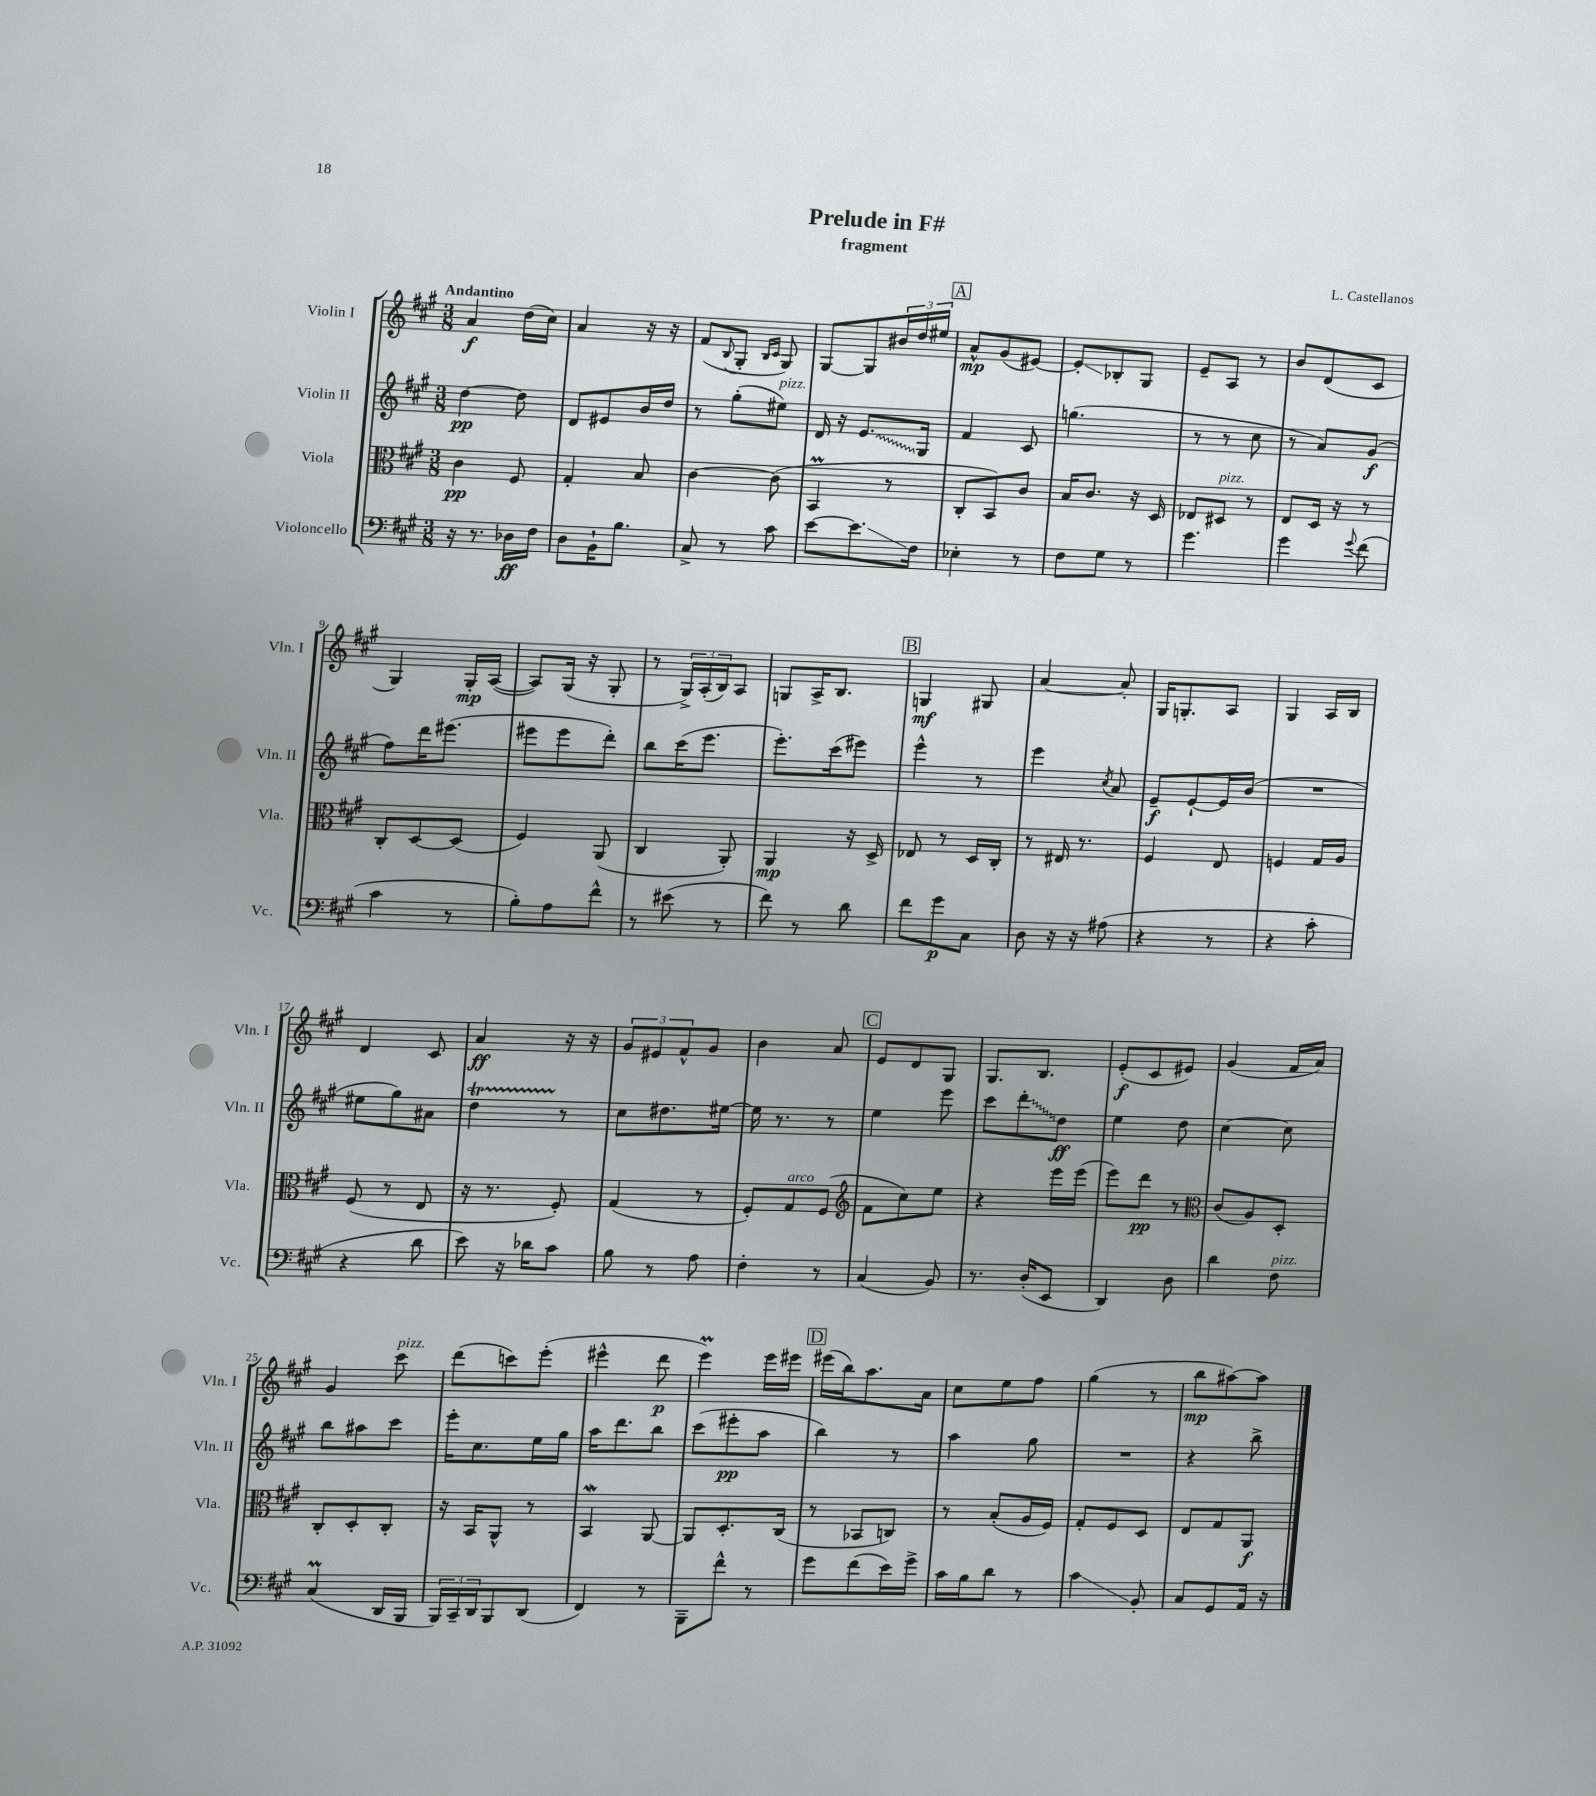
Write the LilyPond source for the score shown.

\header { title = "Prelude in F#" composer = "L. Castellanos" subtitle = "fragment" }
<<
\new StaffGroup <<
\new Staff = "s0" \with { instrumentName = "Violin I" shortInstrumentName = "Vln. I" } {
    \clef treble \key a \major \numericTimeSignature \time 3/8 \tempo "Andantino"
    a'4\f d''16( cis''16) |
    a'4 r16 r16 |
    fis'8( \appoggiatura { b8 } gis8-. \grace { b16 cis'16 } gis8) |
    gis8~ gis8 \tuplet 3/2 { bis'16 d''16 eis''16 } |
    \mark \markup { \box "A" } a'8-^\mp gis'8( eis'8~) |
    eis'8-.\glissando bes8-. gis8 |
    e'8-- a8 r8 |
    b'8 d'8( cis'8 |
    gis4) gis16-.\mp a16~( |
    a8) gis16( r16 gis8-. |
    r8 \tuplet 3/2 { gis16->) a16-.( b16) } a8 |
    g8 a16-> b8. |
    \mark \markup { \box "B" } g4\mf gis8 |
    a'4~ a'8-. |
    gis16 g8.-. a8 |
    gis4 a16 b16 |
    d'4 cis'8 |
    a'4\ff r16 r16 |
    \tuplet 3/2 { gis'8 eis'8 fis'8-^ } gis'8 |
    b'4 a'8 |
    \mark \markup { \box "C" } e'8 d'8 gis8 |
    gis8. b8. |
    e'8-.\f( cis'8 eis'8) |
    gis'4( fis'16 a'16) |
    gis'4 cis'''8^\markup { \italic "pizz." } |
    d'''8( c'''8) e'''8-.( |
    eis'''4-^ d'''8\p |
    e'''4\prall) e'''16 eis'''16 |
    \mark \markup { \box "D" } eis'''16( b''16) a''8. a'16 |
    cis''8 e''8 fis''8 |
    gis''4( r8 |
    b''8\mp ais''8~) ais''8 \bar "|." |
}
\new Staff = "s1" \with { instrumentName = "Violin II" shortInstrumentName = "Vln. II" } {
    \clef treble \key a \major \numericTimeSignature \time 3/8
    d''4~\pp d''8 |
    d'8 eis'8 b'16 d''16 |
    r8 gis''8-.( eis''8^\markup { \italic "pizz." }) |
    d'16 r16 \once \override Glissando.style = #'zigzag e'8.\glissando gis16 |
    \mark \markup { \box "A" } fis'4 cis'8 |
    g''4.( |
    r8 r8 cis''8 |
    r8 a'8) gis'8\f( |
    fis''8) d'''16 eis'''8.( |
    eis'''8 eis'''8 d'''8-.) |
    b''8 cis'''16( e'''8. |
    e'''8.-.) cis'''16( eis'''8) |
    \mark \markup { \box "B" } e'''4-^ r8 |
    e'''4 \acciaccatura { cis''8 } a'8 |
    e'8--\f e'8~-! e'16 b'16( |
    R4. |
    eis''8 gis''8) ais'8 |
    d''4\startTrillSpan r8\stopTrillSpan |
    cis''8 dis''8. eis''16~ |
    eis''16 r8. r8 |
    \mark \markup { \box "C" } e''4 e'''8 |
    cis'''8 \once \override Glissando.style = #'zigzag d'''8-.\glissando d''8\ff |
    e''4 d''8 |
    cis''4~ cis''8 |
    b''8 ais''8 cis'''8 |
    e'''16-. cis''8. e''16 gis''16 |
    a''16 d'''8. b''8 |
    cis'''8( eis'''8-.\pp a''8 |
    \mark \markup { \box "D" } b''4) r8 |
    a''4 gis''8 |
    R4. |
    r4 b''8-> \bar "|." |
}
\new Staff = "s2" \with { instrumentName = "Viola" shortInstrumentName = "Vla." } {
    \clef alto \key a \major \numericTimeSignature \time 3/8
    cis'4\pp fis8 |
    gis4-. b8 |
    cis'4~ cis'8( |
    b,4\prall r8 |
    \mark \markup { \box "A" } cis8-. b,8) cis'8 |
    b16 cis'8. r16 d16 |
    ees8 dis8^\markup { \italic "pizz." } r8 |
    e8 d16 r16 r8 |
    cis8-. d8~ d8( |
    fis4) a,8( |
    cis4 a,8-.) |
    a,4\mp r16 d16-> |
    \mark \markup { \box "B" } ees8 r8 d16 cis16-. |
    r8 eis16 r8. |
    fis4 e8 |
    f4 gis16 a16 |
    fis8( r8 e8 |
    r16 r8. fis8-.) |
    gis4( r8 |
    fis8-.) gis8^\markup { \italic "arco" } fis8( |
    \mark \markup { \box "C" } \clef treble fis'8 cis''8) e''8 |
    r4 e'''16 e'''16( |
    e'''8) d'''8\pp r8 |
    \clef alto cis'8( a8) d8-. |
    cis8-. d8-. cis8-. |
    r16 b,16 a,8-^ r8 |
    b,4\mordent a,8~ |
    a,8 d8.-. cis16( |
    \mark \markup { \box "D" } r8 bes,8 c8) |
    r8 b8-.( a16 fis16) |
    gis8-. fis8 d8 |
    e8 gis8 a,8\f \bar "|." |
}
\new Staff = "s3" \with { instrumentName = "Violoncello" shortInstrumentName = "Vc." } {
    \clef bass \key a \major \numericTimeSignature \time 3/8
    r16 r8. des16\ff fis16 |
    d8 b,16-! b8. |
    cis8-> r8 cis'8 |
    e'8~ e'8.\glissando fis16 |
    \mark \markup { \box "A" } ees4-. r8 |
    fis8 gis8 r8 |
    gis'4. |
    gis'4 \appoggiatura { gis'8 } fis'8( |
    cis'4 r8 |
    b8-.) a8 fis'8-^ |
    r8 eis'8( r8 |
    fis'8) r8 d'8 |
    \mark \markup { \box "B" } fis'8 gis'8\p cis8 |
    d8 r16 r16 ais8( |
    r4 r8 |
    r4 cis'8-. |
    r4 d'8 |
    e'8) r16 des'16 cis'8 |
    b8 r8 a8 |
    fis4-. r8 |
    \mark \markup { \box "C" } cis4( b,8) |
    r8. d16-.( e,8 |
    d,4) d8 |
    d'4 fis8^\markup { \italic "pizz." } |
    cis4\prall( d,16 b,,16 |
    \tuplet 3/2 { b,,16) cis,16-- d,16 } b,,8 d,8( |
    fis,4) r8 |
    b,,8-- fis'8-^ r8 |
    \mark \markup { \box "D" } gis'8 fis'8( e'16) gis'16-> |
    cis'16 b16 d'8 r8 |
    cis'4\glissando b,8-. |
    cis8 gis,8 a,16 r16 \bar "|." |
}
>>
>>
